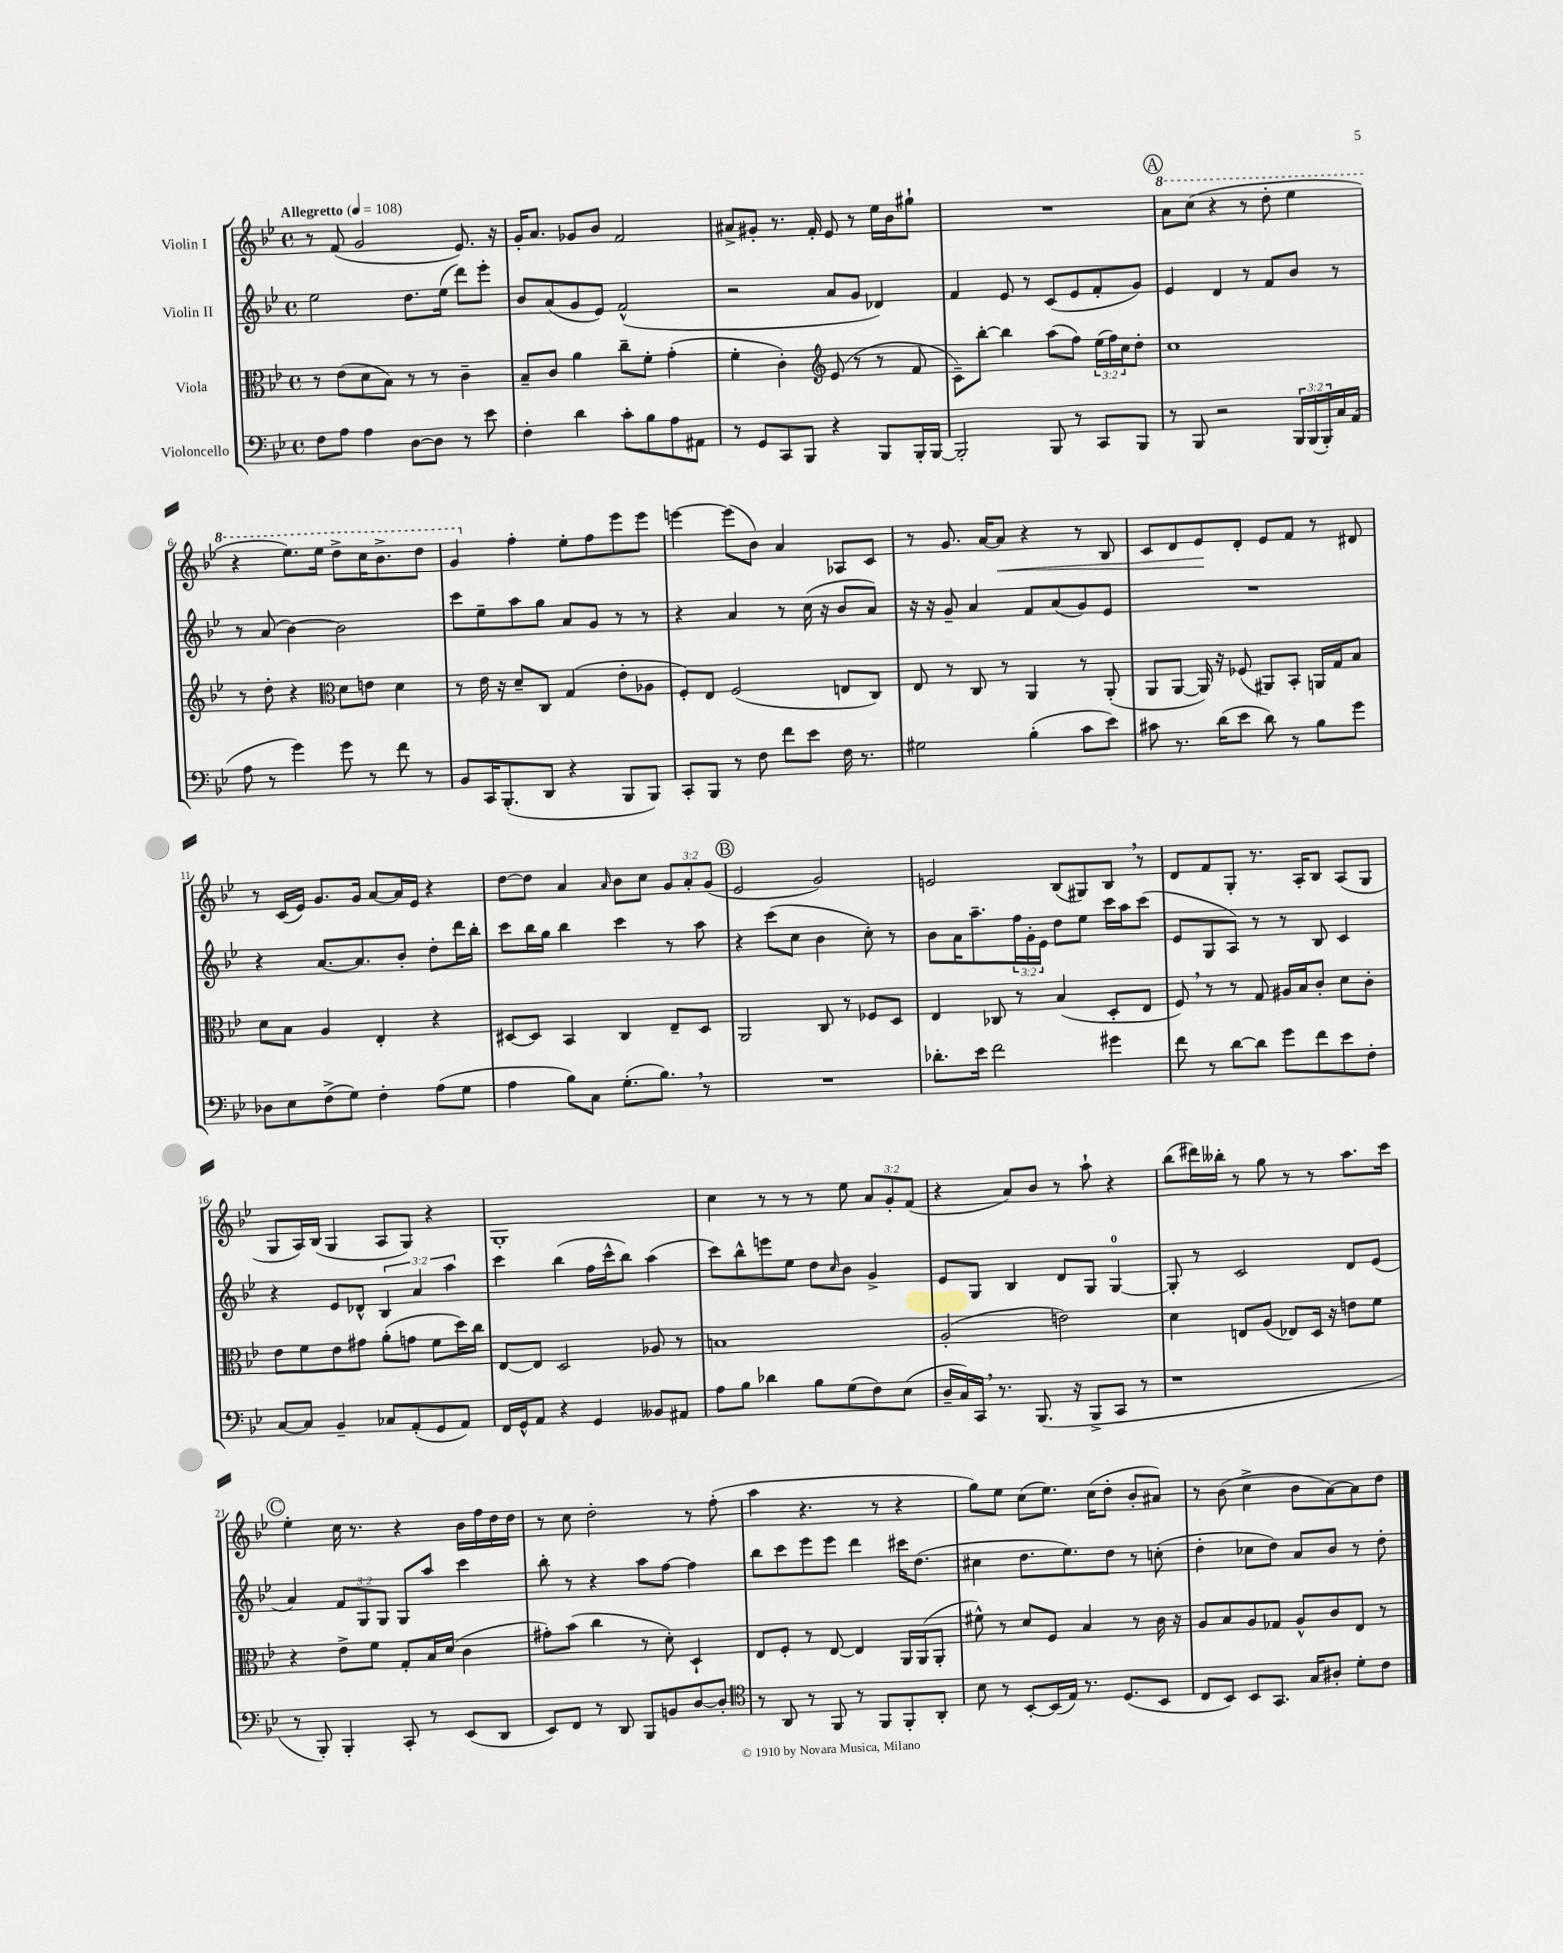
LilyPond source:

<<
\new StaffGroup <<
\new Staff = "s0" \with { instrumentName = "Violin I" } {
    \clef treble \key bes \major \defaultTimeSignature \time 4/4 \override Staff.TupletNumber.text = #tuplet-number::calc-fraction-text \tempo "Allegretto" 4 = 108
    r8 f'8( g'2 ees'8.) r16 |
    g'16-. a'8. ges'8 bes'8 f'2 |
    ais'8-> gis'8-. r8. f'16-. ees'8 r8 ees''16 bes'16 gis''8-! |
    R1 |
    \mark \markup { \circle "A" } \ottava #1 a''8 c'''8( r4 r8 d'''8-. ees'''4 |
    r4 ees'''8.) ees'''16 d'''8-> c'''16 bes''8.-> d'''8 |
    g''4 \ottava #0 f''4-. ees''8-. f''8 ees'''8 ees'''8 |
    e'''4~ e'''8( bes'8) a'4 aes8 c'8 |
    r8 g'8. a'16~ a'8\< r4 r8 bes8 |
    c'8 d'8 ees'8\! d'8-. ees'8 f'8 r8 dis'8 |
    r8 c'16( ees'16) g'8. g'16 a'8~ a'16 ees'16 r4 |
    d''8~ d''8 a'4 \grace { a'16 } bes'8 c''8 \tuplet 3/2 { g'8 a'8-. g'8( } |
    \mark \markup { \circle "B" } ees'2 g'2) |
    e'2 bes8( gis8) bes8 \breathe r8 |
    d'8 f'8 g8-. r8. a16-. bes8 a8( g8 |
    g8 a16) bes16( g4 a8 g8) r4 |
    g1-. |
    c''4 r8 r8 r8 ees''8 \tuplet 3/2 { a'8 g'8-. f'8( } |
    r4 a'8) bes'8 r8 a''8-! r4 |
    bes''8( dis'''16) beses''16-. r8 g''8 r8 r8 a''8. c'''16 |
    \mark \markup { \circle "C" } ees''4-. c''16 r8. r4 bes'16 f''16 d''16 d''16 |
    r8 c''8 d''2-. r8 f''8-.( |
    a''4 r4. r8 r4 |
    g''8) ees''8 c''8( ees''8.) c''16( d''8-. bes'8-. ais'8) |
    r8 bes'8( c''4-> bes'8 a'8~) a'8 d''8 \bar "|." |
}
\new Staff = "s1" \with { instrumentName = "Violin II" } {
    \clef treble \key bes \major \defaultTimeSignature \time 4/4 \override Staff.TupletNumber.text = #tuplet-number::calc-fraction-text
    ees''2 d''8. ees''16( d'''8) ees'''8-. |
    bes'8 a'8( g'8 ees'8) f'2-^( |
    r2 a'8 g'8 des'4) |
    f'4 ees'8 r8 c'8( ees'8 f'8-. g'8) |
    \mark \markup { \circle "A" } ees'4 d'4 r8 f'8 bes'8 r8 |
    r8 a'8( bes'4~) bes'2 |
    c'''8 ees''8-- a''8 g''8 a'8 g'8 r8 r8 |
    r4 a'4 r8 c''16( r16 bes'8 a'8) |
    r16 r16 g'8-- a'4 f'8 a'8( g'8) ees'8 |
    R1 |
    r4 a'8.~ a'8. bes'8-. d''8-. d'''16 bes''16-. |
    c'''8 bes''16 g''16 bes''4 c'''4 r8 a''8 |
    \mark \markup { \circle "B" } r4 c'''8( c''8 bes'4 c''8-.) r8 |
    bes'8 a'16 a''8.-- \tuplet 3/2 { f''16 g'16-. ees'16 } d''8 ees''8 c'''16 a''16 c'''8( |
    ees'8 g8 a8) r8 r8 bes8 c'4 |
    r4 ees'8 des'8-^ \tuplet 3/2 { bes4 a'4 a''4 } |
    c'''4 bes''4( f''16 c'''16-^ bes''8) a''4( |
    c'''8) bes''8-^ e'''8 ees''8 d''8 \grace { c''16 } bes'8 g'4-> |
    ees'8 g8 bes4 d'8 g8 g4-0~ |
    g8-. r8 c'2 d'8 ees'8( |
    \mark \markup { \circle "C" } a'4) \tuplet 3/2 { f'8 g8 g8 } g8 a''8 c'''4 |
    bes''8-. r8 r4 a''8 f''8~ f''4 |
    bes''8 c'''8 ees'''8 ees'''8 d'''4 cis'''16 d''8.( |
    cis''4 d''8. ees''8.) d''8 r8 c''8-.( |
    d''4-. ces''8 d''8) a'8 bes'8 r8 d''8-. \bar "|." |
}
\new Staff = "s2" \with { instrumentName = "Viola" } {
    \clef alto \key bes \major \defaultTimeSignature \time 4/4 \override Staff.TupletNumber.text = #tuplet-number::calc-fraction-text
    r8 ees'8( d'8 bes8) r8 r8 c'4-- |
    bes8-- c'8 a'4 c''8-- f'8-. g'4-.( |
    f'4-. c'4-.) \clef treble ees'8( r8 r8 f'8 |
    c'8--) bes''8~-. bes''4 a''8( f''8) \tuplet 3/2 { ees''16( f''16) c''16 } d''8-. |
    \mark \markup { \circle "A" } c''1 |
    r8 d''8-. r4 \clef alto d'8 e'8 d'4 |
    r8 ees'16 r16 d'8-- c8 g4( ees'8-. aes8 |
    f8-.) ees8 f2( e8 c8) |
    ees8 r8 c8 r8 a,4 r8 a,8-.( |
    a,8 a,8~ a,16) r16 fes8( ais,8) bes,8-. a,16 g16 bes8 |
    d'8 bes8 a4 ees4-. r4 |
    dis8~ dis8 bes,4 c4 ees8-- dis8 |
    \mark \markup { \circle "B" } a,2 c8 r8 fes8 d8 |
    ees4 ces8 r8 bes4( d8-. ees8 |
    f8) \breathe r8 r8 g8 ais16 bes16 c'8-. d'8 c'8-. |
    ees'8 f'8 ees'8 gis'8 a'8-.( g'8 f'8 d''16) c''16 |
    ees8~ ees8 d2 aes8 r8 |
    b1 |
    a2-.( e'2) |
    d'4 e8 a8( ees8) d16 r16 e'8 f'8 |
    \mark \markup { \circle "C" } r4 ees'8-> f'8 g8-. bes16 d'16( c'4 |
    gis'8-.) bes'8( c''4 r8 d'8-.) d4-! |
    ees8 f8-. r8 ees8~ ees4 a,16 a,16( a,8-. |
    fis'8-^) r8 d'8 f8 bes4 r8 c'16 r16 |
    a8 bes8 a8 ges8 a8-^ c'8 ees8 r8 \bar "|." |
}
\new Staff = "s3" \with { instrumentName = "Violoncello" } {
    \clef bass \key bes \major \defaultTimeSignature \time 4/4 \override Staff.TupletNumber.text = #tuplet-number::calc-fraction-text
    f8 a8 a4 d8~ d8 r8 ees'8 |
    f4-. d'4 c'8-. bes8 a8 ais,8 |
    r8 g,8 c,8 bes,,8 r4 bes,,8 bes,,16-. bes,,16~ |
    bes,,2-. bes,,8 r8 c,8 bes,,8 |
    \mark \markup { \circle "A" } r8 bes,,8 r2 \tuplet 3/2 { bes,,16 bes,,16( bes,,16-.) } c16 a,16( |
    a8 r8 g'4) g'8 r8 f'8 r8 |
    bes,8 c,16 bes,,8.-.( d,8 r4 bes,,8 bes,,8) |
    c,8-. bes,,8 r8 f8 f'8 ees'8 f16 r8. |
    gis2 bes4-.( c'8 ees'8) |
    cis'8 r8. d'16( ees'8 d'8) r8 bes8 g'8 |
    des8 ees8 f8->( g8) f4-. a8( g8 |
    a4 bes8) c8 g8.-.( bes8.) \breathe r8 |
    \mark \markup { \circle "B" } R1 |
    des'8.-. ees'16 f'2 gis'4 |
    f'8 r8 d'8~ d'8 g'8 f'8 ees'8 f8-. |
    c8~ c8 bes,4-- ces8 a,8-.( g,8 a,8) |
    f,16 g,16-^ a,8 r4 g,4 beses,8 ais,8 |
    a8 bes8 des'4 bes8 g8( f8) ees8( |
    d16-- c16) c,16 \breathe r8. bes,,8.( r16 bes,,8-> c,8 r8 |
    r1 |
    \mark \markup { \circle "C" } r8 bes,,8-.) bes,,4-. c,8-. r8 ees,8( d,8 |
    ees,8) f,8 r8 d,8 bes,,8 b,8 d8~ d8-. |
    \clef tenor r8 a,8 r8 f,8 r8 f,8 f,8-. a,8-. |
    bes8 r8 bes,8~-. bes,16( ees16) r8. d8.( bes,8 |
    c8 bes,8) bes,8 g,8. g16 ais8-. d'8-. c'8 \bar "|." |
}
>>
>>
